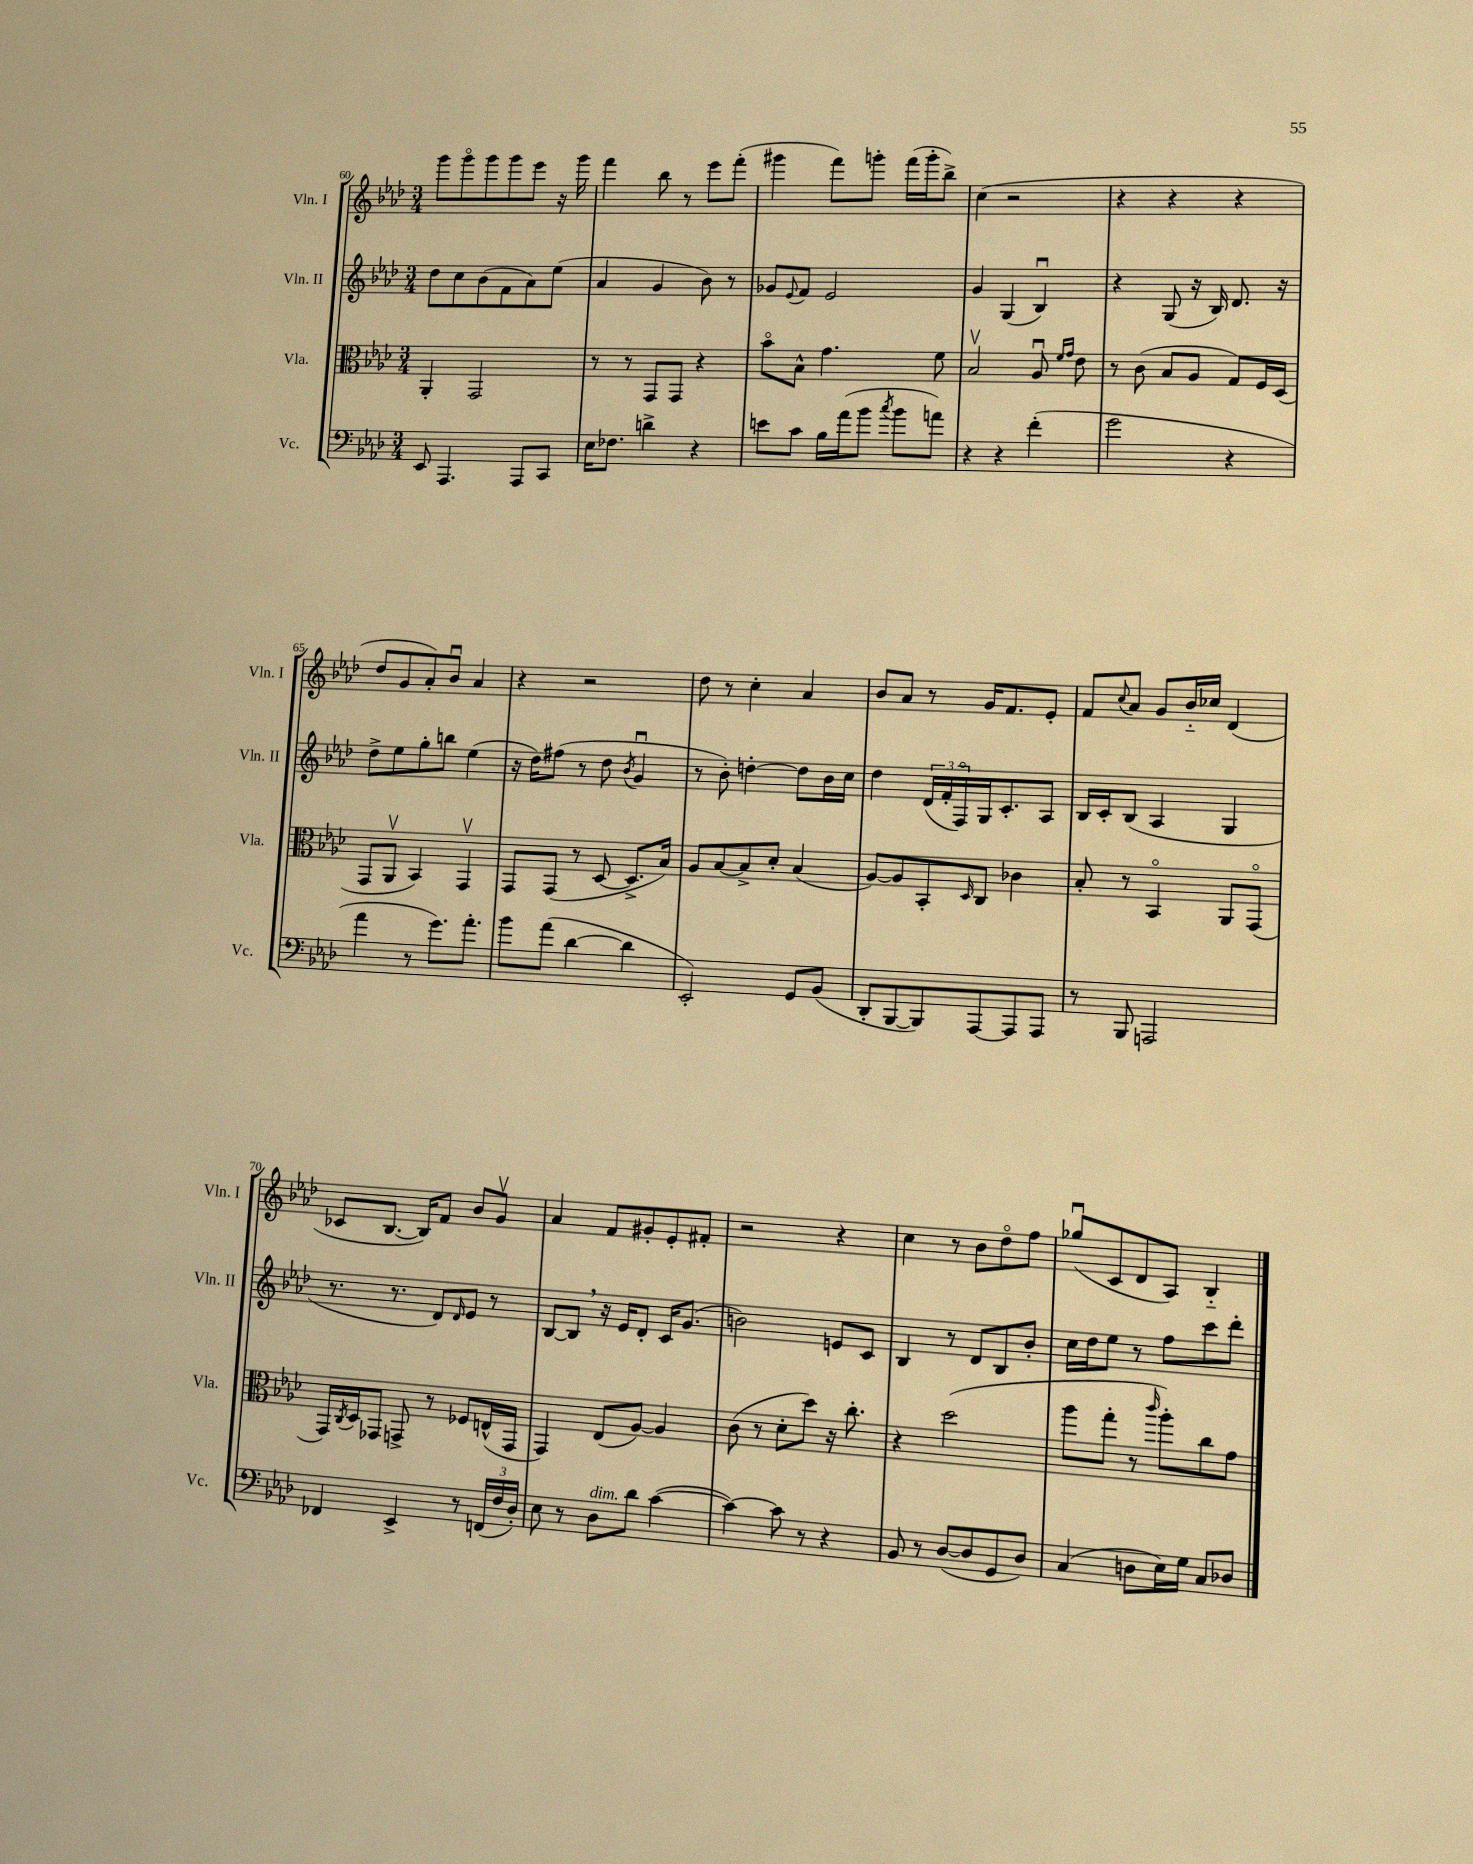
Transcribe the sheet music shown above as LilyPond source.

<<
\new StaffGroup <<
\new Staff = "s0" \with { instrumentName = "Vln. I" shortInstrumentName = "Vln. I" } {
    \clef treble \key aes \major \numericTimeSignature \time 3/4
    g'''8 g'''8\flageolet g'''8 g'''8 ees'''8 r16 g'''16 |
    f'''4 bes''8 r8 ees'''8 f'''8-.( |
    gis'''4 f'''8) g'''8-. f'''16( g'''16-. bes''8->) |
    c''4( r2 |
    r4 r4 r4 |
    des''8 g'8 aes'8-.) bes'8\downbow aes'4 |
    r4 r2 |
    des''8 r8 c''4-. aes'4 |
    bes'8 aes'8 r8 g'16 f'8. ees'8-. |
    f'8 \appoggiatura { c''8 } aes'8 g'8 bes'16-_ ces''16 des'4( |
    ces'8 bes8.~ bes16) f'8 bes'8 g'8\upbow |
    aes'4 f'8 gis'8-. ees'8-. fis'8-. |
    r2 r4 |
    c''4 r8 bes'8 des''8\flageolet f''8 |
    ges''8\downbow( c'8 des'8 aes8) bes4-_ \bar "|." |
}
\new Staff = "s1" \with { instrumentName = "Vln. II" shortInstrumentName = "Vln. II" } {
    \clef treble \key aes \major \numericTimeSignature \time 3/4
    des''8 c''8 bes'8( f'8 aes'8) ees''8( |
    aes'4 g'4 bes'8) r8 |
    ges'8 \appoggiatura { ees'8 } f'8 ees'2 |
    g'4 g4( bes4\downbow) |
    r4 g8( r16 bes16) des'8. r16 |
    des''8-> ees''8 g''8-. b''8 ees''4( |
    r16 des''16) fis''8( r8 des''8 \acciaccatura { bes'8 } g'4\downbow |
    r8 bes'8-.) d''4~-. d''8 bes'16 c''16 |
    des''4 \tuplet 3/2 { des'16( f'16-. f16\flageolet) } g16 c'8.-. aes8 |
    bes16 c'16-. bes8( aes4 g4 |
    r8. r8. des'8) \grace { des'16 } ees'8 r8 |
    bes8~ bes8 \breathe r16 ees'16 des'8-. c'16 g'8.( |
    b'2) e'8 c'8 |
    bes4 r8 des'8 bes8 bes'8-. |
    c''16 des''16 ees''8 r8 f''8 c'''8 des'''8-. \bar "|." |
}
\new Staff = "s2" \with { instrumentName = "Vla." shortInstrumentName = "Vla." } {
    \clef alto \key aes \major \numericTimeSignature \time 3/4
    aes,4-. g,2 |
    r8 r8 g,8 g,8 r4 |
    bes'8\flageolet bes8-^ g'4. f'8 |
    bes2\upbow aes8\downbow \grace { f'16 g'16 } ees'8 |
    r8 c'8( bes8 aes8 g8) f16 des16( |
    g,8 aes,8\upbow bes,4) g,4\upbow |
    g,8 g,8( r8 des8~ des8.-> bes16) |
    aes8 bes8~ bes8-> des'8-. bes4( |
    aes8~) aes8 bes,8-. \grace { des16 } c8 ces'4 |
    bes8-. r8 bes,4\flageolet aes,8 g,8\flageolet( |
    g,16) \acciaccatura { c8 } des16 ges,8 g,8-> r8 fes8 e16-^( g,16 |
    g,4) ees8( aes8~) aes4 |
    c'8( r8 des'8-. des''8) r16 c''8.-. |
    r4 des''2( |
    aes''8 g''8-. r8 \grace { c'''16 } aes''8-.) c''8 g'8 \bar "|." |
}
\new Staff = "s3" \with { instrumentName = "Vc." shortInstrumentName = "Vc." } {
    \clef bass \key aes \major \numericTimeSignature \time 3/4
    ees,8 aes,,4. aes,,8 c,8 |
    ees16 fes8. d'4-> r4 |
    e'8 c'8 bes16 aes'16( bes'8 \acciaccatura { c''8 } bes'8 a'8) |
    r4 r4 f'4-.( |
    g'2 r4 |
    aes'4 r8 g'8.) aes'8.-. |
    bes'8 aes'8( des'4~ des'4 |
    ees,2-.) g,8 bes,8( |
    des,8-. bes,,8~ bes,,8) aes,,8~ aes,,8 aes,,8 |
    r8 bes,,8 a,,2 |
    fes,4 ees,4-> r8 \tuplet 3/2 { f,16( f16 des16-.) } |
    ees8 r8 des8^\markup { \italic "dim." } des'8 c'4~( |
    c'4~) c'8 r8 r4 |
    bes,8 r8 des8~( des8 g,8 des8) |
    c4( d8 ees16) g16 c8 des8 \bar "|." |
}
>>
>>
\layout { \context { \Score currentBarNumber = #60 } }
